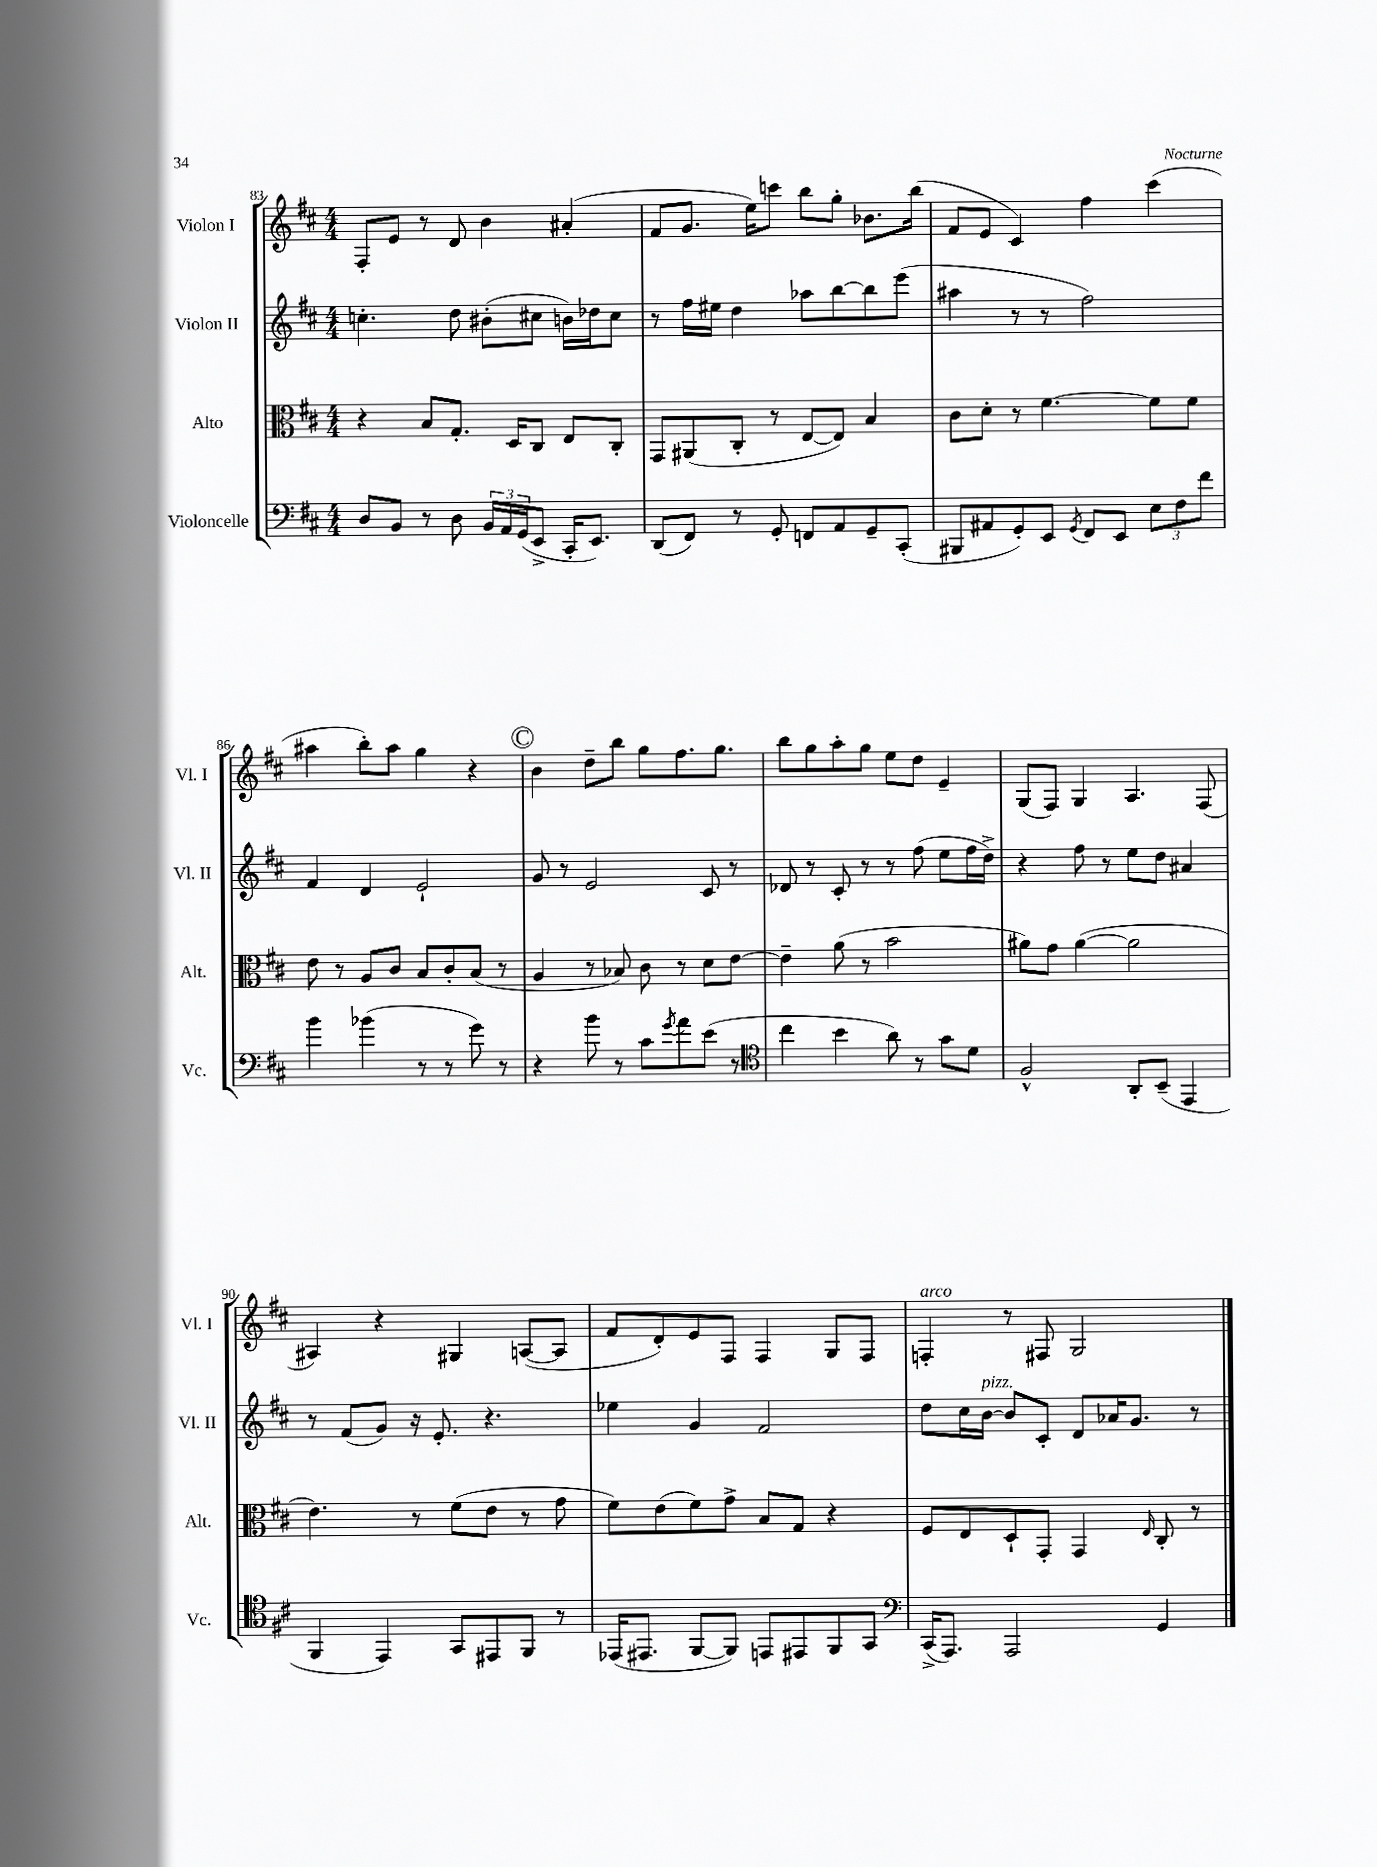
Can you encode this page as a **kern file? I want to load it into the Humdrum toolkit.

**kern	**kern	**kern	**kern
*staff4	*staff3	*staff2	*staff1
*clefF4	*clefC3	*clefG2	*clefG2
*k[f#c#]	*k[f#c#]	*k[f#c#]	*k[f#c#]
*M4/4	*M4/4	*M4/4	*M4/4
8D	4r	4.cc'	8F#'
8BB	.	.	8e
8r	8B	.	8r
8D	8.G'	8dd	8d
24BB	.	(8b#'	4b
24AA	.	.	.
.	16D	.	.
(24GG	.	.	.
8EE^	8C#	8cc#	.
16CC#'	8E	16b)	(4a#'
8.EE)	.	16dd-	.
.	8C#'	8cc#	.
=	=	=	=
(8DD	8GG	8r	8f#
8FF#)	(8AA#	16ff#	8.g
.	.	16ee#	.
8r	8C#'	4dd	.
.	.	.	16ee)
8GG'	8r	.	8ccc
8FF	[8E	8aa-	8bb
8AA	8E])	[8bb	8gg'
8GG~	4B	8bb]	8.b-
(8CC#'	.	(8eee	.
.	.	.	(16bb
=	=	=	=
8BBB#	8c#	4aa#	8f#
8AA#	8d'	.	8e
8GG')	8r	8r	4c#)
8EE	[4.f#	8r	.
8qGG	.	.	.
8FF#	.	2ff#)	4ff#
8EE	.	.	.
12E	8f#]	.	(4ccc#
12F#	.	.	.
.	8f#	.	.
12f#	.	.	.
=	=	=	=
4b	8e	4f#	4aa#
.	8r	.	.
(4b-	8A	4d	8bb')
.	8c#	.	8aa#
8r	8B	2e`	4gg
8r	8c#'	.	.
8g)	(8B	.	4r
8r	8r	.	.
=	=	=	=
4r	4A	8g	4b
.	.	8r	.
8b	8r	2e	8dd~
8r	8B-)	.	8bb
8c#	8c#	.	8gg
8qg	.	.	.
8a	8r	.	8.ff#
(8e	8d	8c#	.
.	.	.	8.gg
8r	[8e	8r	.
=	=	=	=
*clefC4	*	*	*
4cc#	4e~]	8d-	8bb
.	.	8r	8gg
4b	(8a	8c#'	8aa'
.	8r	8r	8gg
8a)	2b	8r	8ee
8r	.	(8ff#	8dd
8g	.	8ee	4e~
8d	.	16ff#	.
.	.	16dd^)	.
=	=	=	=
2F#^^	8a#)	4r	(8G
.	8g	.	8F#)
.	([4a#	8ff#	4G
.	.	8r	.
8AA'	2a#]	8ee	4.A
(8BB~	.	8dd	.
4EE	.	4a#	.
.	.	.	(8F#
=	=	=	=
4FF#	4.e)	8r	4A#)
.	.	(8f#	.
4EE)	.	8g)	4r
.	8r	16r	.
.	.	8.e'	.
8GG	(8f#	.	4G#
8EE#	8e	4.r	.
8FF#	8r	.	([8A
8r	8g	.	8A]
=	=	=	=
(16EE-	8f#)	4ee-	8f#
8.EE#	.	.	.
.	(8e	.	8d')
[8FF#	8f#)	4g	8e
8FF#])	8g^	.	8F#
8EE	8B	2f#	4F#
8EE#	8G	.	.
8FF#	4r	.	8G
8GG	.	.	8F#
=	=	=	=
*clefF4	*	*	*
(16CC#^	8F#	8dd	4F'
8.AAA)	.	.	.
.	8E	16cc#	.
.	.	[16b	.
2AAA	8D`	8b]	8r
.	8GG'	8c#'	8F#
.	4GG	8d	2G
.	.	16a-	.
.	.	8.g	.
.	16qqE	.	.
4GG	8C#'	.	.
.	8r	8r	.
==	==	==	==
*-	*-	*-	*-
